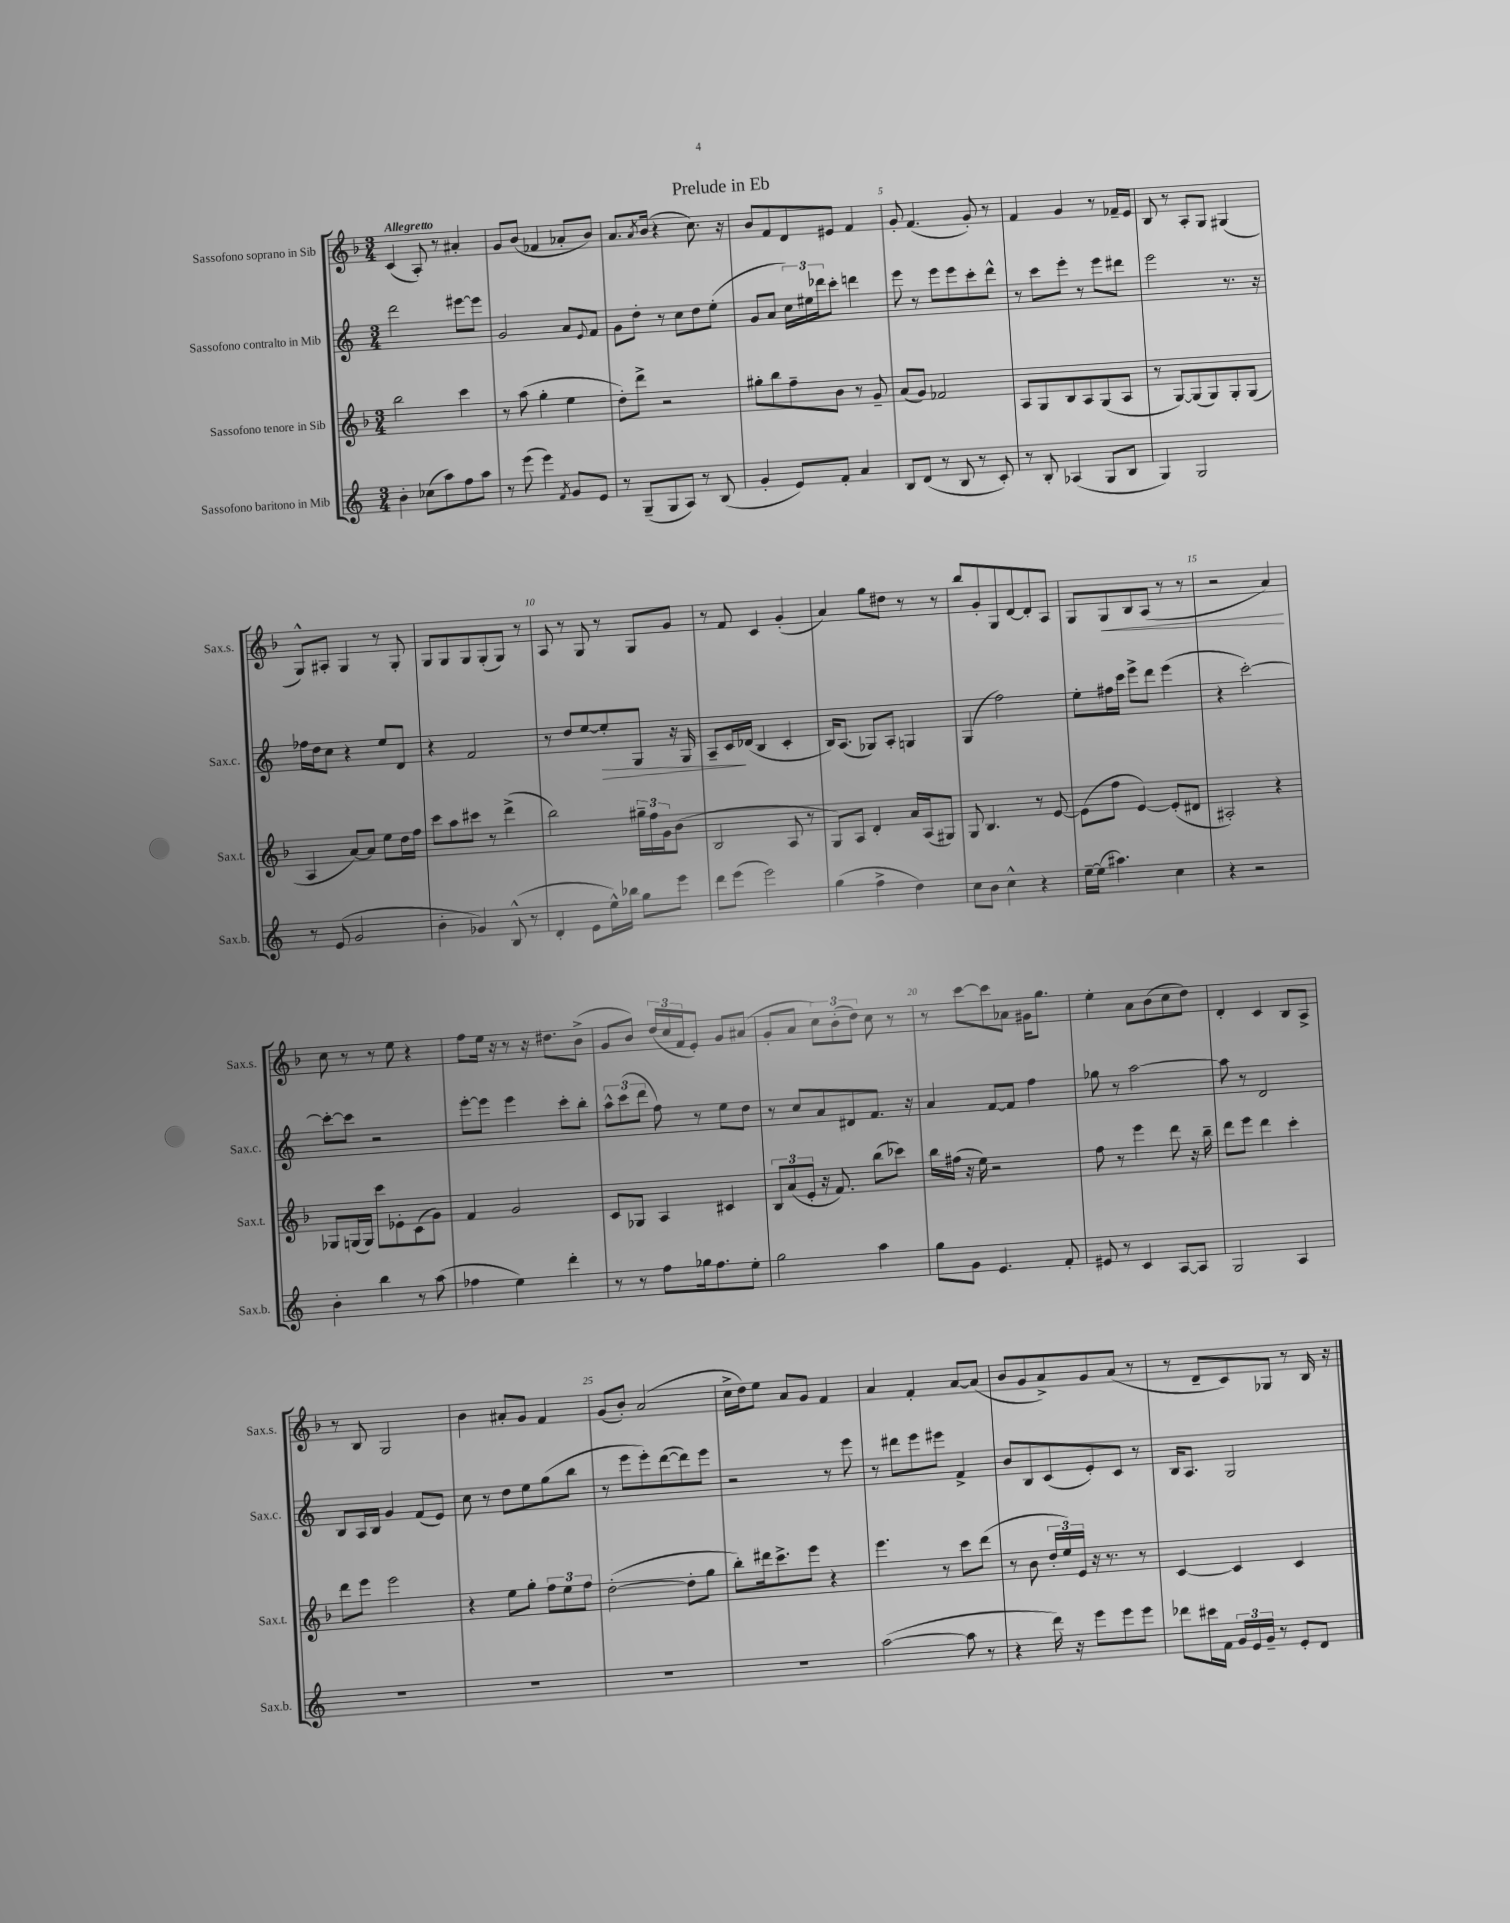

**kern	**kern	**kern	**dynam	**kern	**dynam
*part4	*part3	*part2	*part2	*part1	*part1
*staff4	*staff3	*staff2	*staff2	*staff1	*staff1
*I"Sassofono baritono in Mib	*I"Sassofono tenore in Sib	*I"Sassofono contralto in Mib	*	*I"Sassofono soprano in Sib	*
*I'Sax.b.	*I'Sax.t.	*I'Sax.c.	*	*I'Sax.s.	*
*clefG2	*clefG2	*clefG2	*	*clefG2	*
*k[]	*k[b-]	*k[]	*	*k[b-]	*
*M3/4	*M3/4	*M3/4	*	*M3/4	*
=1	=1	=1	=1	=1	=1
!	!	!	!	!LO:TX:a:B:t=Allegretto	!
4b'\	2bb-\	2ddd\	.	(4c/	.
(8cc-X\L	.	.	.	8A'/)	.
8aa\)	.	.	.	8r	.
8ff\	4ccc\	[8eee#X\L	.	4a#X'/	.
8aa\J	.	8eee#\J]	.	.	.
=2	=2	=2	=2	=2	=2
8r	8r	2g/	.	8g/L	.
(8eee\	(8aa\	.	.	(8b-/J	.
4eee\)	4gg'\	.	.	4f-X/	.
8qf/	.	.	.	.	.
8g/L	4ee\	8a/L	.	8a-X'/L	.
.	.	8qqe/	.	.	.
8e/J	.	8f/J	.	8b-/J)	.
=3	=3	=3	=3	=3	=3
8r	8dd'\L)	8g\L	.	8.a/L	.
(8G~/L	8ddd^\J	8dd'\J	.	.	.
.	.	.	.	8qa/	.
.	.	.	.	(16b-/Jk	.
8G/	2r	8r	.	4r	.
8A/J)	.	8cc\L	.	.	.
8r	.	8dd\	.	8.cc\)	.
(8B/	.	(8ee'\J	.	.	.
.	.	.	.	16r	.
=4	=4	=4	=4	=4	=4
4g'/	8gg#X'\L	8g/L	.	8b-/L	.
.	8bb-\	8a/J	.	8f/	.
8e/L)	8ff~\	24cc\LL)	.	8d/	.
.	.	24ee#X\	.	.	.
.	.	24ddd-X\J	.	.	.
8f'/J	8b-\J	8ccc'\J	.	8e#X/J	.
4a/	8r	4dddn\	.	4f/	.
.	8g~/	.	.	.	.
=5	=5	=5	=5	=5	=5
8B/L	(8a/L	8eee\	.	8g'/	.
(8d/J	8g/J)	8r	.	(4.f/	.
8r	2f-X/	8eee\L	.	.	.
8B/	.	8eee\	.	.	.
8r	.	8ccc'\	.	8g'/)	.
8c'/)	.	8ddd^^\J	.	8r	.
=6	=6	=6	=6	=6	=6
8r	8A/L	8r	.	4f/	.
8B'/	8G/	8ccc\L	.	.	.
(4A-X/	8B-/	8eee'\J	.	4g/	.
.	8A/	8r	.	.	.
8G/L	(8G/	8eee\L	.	8r	.
8B/J	8A/J	8ddd#X\J	.	16f-X~/LL	.
.	.	.	.	16e/JJ	.
=7	=7	=7	=7	=7	=7
4G/)	8r	2eee\	.	8B-/	.
.	[8G/L)	.	.	8r	.
2G/	(8G/]	.	.	8A'/L	.
.	8G/)	.	.	8G/J	.
.	8G'/	8.r	.	(4G#X/	.
.	(8G/J	.	.	.	.
.	.	16r	.	.	.
!!LO:LB:g=z
=8	=8	=8	=8	=8	=8
8r	4A/	16ff-X\LL	.	8G^^/L)	.
.	.	16dd\J	.	.	.
(8e/	.	8cc\J	.	8A#X'/J	.
2g/	[8a/L)	4r	.	4G/	.
.	8a/J]	.	.	.	.
.	8ee\L	8ee/L	.	8r	.
.	16dd\L	8d/J	.	8G'/	.
.	16ff\JJ	.	.	.	.
=9	=9	=9	=9	=9	=9
4b'\	8ccc\L	4r	.	8G/L	.
.	8aa\	.	.	8G/	.
4g-X/)	8ccc#X\J	2f/	.	8G/	.
.	8r	.	.	(8G'/	.
(8B^^/	(4ddd^\	.	.	8G/J)	.
8r	.	.	.	8r	.
=10	=10	=10	=10	=10	=10
4d'/	2bb-\)	8r	.	8A/	.
.	.	8dd/L	.	8r	.
8e\L	.	[8ee/	.	8G/	.
!	!	!	!LO:HP:b	!	!
16ee^^\L)	.	8ee'/]	>	8r	.
16bb-X\JJ	.	.	.	.	.
8gg\L	24gg#X~\LL	8G/J	.	8G/L	.
.	24ff\	.	.	.	.
.	24g\J	.	.	.	.
8eee\J	(8b-\J	16r	.	8g/J	.
.	.	16G/	.	.	.
=11	=11	=11	=11	=11	=11
8ddd\L	2B-/	8A~/L	.	8r	.
(8eee\J	.	16c/L	.	8f/	.
.	.	(16d-X/JJ	]	.	.
2eee\)	.	4B/	.	4c/	.
.	8A/	4c'/	.	(4g'/	.
.	8r	.	.	.	.
=12	=12	=12	=12	=12	=12
(4gg\	8G/L)	16B/KL)	.	4a/)	.
.	.	(8.A/J	.	.	.
.	8A/J	.	.	.	.
4ff^\	4d'/	8G-X/L)	.	8gg\L	.
.	.	8A'/J	.	8dd#X\J	.
4dd\)	16a/LL	4Gn/	.	8r	.
.	(16A/J	.	.	.	.
.	8G#X/J)	.	.	8r	.
=13	=13	=13	=13	=13	=13
8cc\L	8G/	(4G/	.	8bb-/L	.
8b\J	4.B-/	.	.	8g'/	.
4cc^^\	.	2ff\)	.	8G/	.
.	.	.	.	[8d/	.
4r	8r	.	.	8d'/]	.
.	[8e/	.	.	8A/J	.
=14	=14	=14	=14	=14	=14
[16ee~\LL	(8e\L]	8ee'\L	.	8G/L	.
(16ee\JJ]	.	.	.	.	.
!	!	!	!	!	!LO:HP:b
4.aa#X\)	8ff\J	16ff#X\L	.	8G/	<
.	.	16ccc\JJ	.	.	.
.	[4e/)	8eee^\L	.	8B-/	.
.	.	8ddd\J	.	(8A/J	.
4cc\	(8e'/L]	(4eee\	.	8r	.
.	8d#X/J	.	.	8r	.
=15	=15	=15	=15	=15	=15
4r	2A#X'/)	4r	.	2r	.
2r	.	[2ccc'\)	.	.	.
.	4r	.	.	4a/)	.
.	.	.	.	.	[
!!LO:LB:g=z
=16	=16	=16	=16	=16	=16
4b'\	8G-X/L	8ccc'\L_	.	8cc\	.
.	(16Gn/L	8ccc\J]	.	8r	.
.	16G/JJ)	.	.	.	.
4bb\	8ccc\L	2r	.	8r	.
.	8e-X'\	.	.	8ee\	.
8r	(8c\	.	.	4r	.
(8aa\	8g\J)	.	.	.	.
=17	=17	=17	=17	=17	=17
4ff-X\	4f/	[8eee'\L	.	8ff\L	.
.	.	8eee\J]	.	16ee\Jk	.
.	.	.	.	16r	.
4ee\)	2g/	4eee\	.	8r	.
.	.	.	.	16r	.
.	.	.	.	8.dd#X\L	.
4ddd'\	.	8ccc'\L	.	.	.
.	.	8bb'\J	.	(8b-^\J	.
=18	=18	=18	=18	=18	=18
8r	8c/L	12aa^^\L	.	8g/L	.
.	.	(12ccc\	.	.	.
8r	8G-X/J	.	.	8b-/J)	.
.	.	12ddd\J	.	.	.
8ff\L	4A/	8ff\)	.	(24dd/LL	.
.	.	.	.	24cc/	.
.	.	.	.	24f/J	.
16gg-X\k	.	8r	.	8e'/J)	.
8.ff\	.	.	.	.	.
.	4c#X/	8ee\L	.	8g/L	.
8ee'\J	.	8dd\J	.	(8a#X/J	.
=19	=19	=19	=19	=19	=19
2gg\	12B-/L	8r	.	8g'/L	.
.	(12a/	.	.	.	.
.	.	8cc/L	.	8a/J	.
.	12e'/J	.	.	.	.
.	16r	8a/	.	12cc\L)	.
.	8.f/)	.	.	.	.
.	.	.	.	(12b-'\	.
.	.	8d#X/	.	.	.
.	.	.	.	12dd\J)	.
4aa\	(8bb-\L	8.f/J	.	8cc\	.
.	8ccc-X\J)	.	.	8r	.
.	.	16r	.	.	.
=20	=20	=20	=20	=20	=20
8gg\L	16bb-\LL	4a/	.	8r	.
.	(16ff#X\JJ	.	.	.	.
8g\J	16r	.	.	[8ccc\L	.
.	16ee\)	.	.	.	.
4.e/	2r	[8f/L	.	8ccc\]	.
.	.	8f/J]	.	8a-X\J	.
.	.	4ff\	.	16g#X\KL	.
.	.	.	.	8.gg\J	.
8f'/	.	.	.	.	.
=21	=21	=21	=21	=21	=21
8e#X/	8ff\	8gg-X\	.	4ee'\	.
8r	8r	8r	.	.	.
4c/	4eee\	[2aa\	.	8a\L	.
.	.	.	.	(8b-\	.
[8A/L	8ddd\	.	.	8cc\	.
8A/J]	16r	.	.	8dd\J)	.
.	16bb-~\	.	.	.	.
=22	=22	=22	=22	=22	=22
2G/	8ddd\L	8aa\]	.	4d'/	.
.	8eee\J	8r	.	.	.
.	4ddd\	2d/	.	4c/	.
4A/	4ccc'\	.	.	8B-/L	.
.	.	.	.	8A^/J	.
!!LO:LB:g=z
=23	=23	=23	=23	=23	=23
2.r	8ddd\L	8B/L	.	8r	.
.	8eee\J	16A/L	.	8B-/	.
.	.	16B/JJ	.	.	.
.	2eee\	4g/	.	2G/	.
.	.	(8f/L	.	.	.
.	.	8e/J)	.	.	.
=24	=24	=24	=24	=24	=24
2.r	4r	8cc\	.	4b-\	.
.	.	8r	.	.	.
.	8ee\L	8dd\L	.	8a#X'/L	.
.	8gg'\J	8ee\	.	8g/J	.
.	12ff\L	(8gg\	.	4f/	.
.	12ee\	.	.	.	.
.	.	8bb\J	.	.	.
.	12ff\J	.	.	.	.
=25	=25	=25	=25	=25	=25
2.r	([2dd'\	8r	.	(8g/L	.
.	.	8eee\L	.	8b-'/J)	.
.	.	8eee'\)	.	(2a/	.
.	.	([8ddd\	.	.	.
.	8dd'\L]	8ddd\])	.	.	.
.	8gg\J	8eee\J	.	.	.
=26	=26	=26	=26	=26	=26
2.r	8bb-'\L)	2r	.	16cc^\LL	.
.	.	.	.	16dd\J)	.
.	16ddd#X\k	.	.	8ee\J	.
.	8.ccc^\	.	.	.	.
.	.	.	.	8a/L	.
.	8eee\J	.	.	8g/J	.
.	4r	8r	.	4f/	.
.	.	8eee\	.	.	.
=27	=27	=27	=27	=27	=27
([2aa\	4.eee\	8r	.	4a/	.
.	.	8ddd#X\L	.	.	.
.	.	8eee\	.	4f'/	.
.	8r	8eee#X\J	.	.	.
8aa\]	8ccc\L	4f^/	.	[8a/L	.
8r	(8ddd\J	.	.	(8a/J]	.
=28	=28	=28	=28	=28	=28
4r	8r	8b/L	.	8b-/L	.
.	8b-\	8B/	.	8g/	.
16ddd\)	24dd'/LL	(8c/	.	8a^/)	.
.	24ee/)	.	.	.	.
16r	.	.	.	.	.
.	24e/JJ	.	.	.	.
8eee\L	16r	8e'/)	.	8g/	.
.	8.r	.	.	.	.
8eee\	.	8c/J	.	(8a/J	.
8eee\J	8r	8r	.	8r	.
=29	=29	=29	=29	=29	=29
8ddd-X\L	[4c/	16B/KL	.	8r	.
.	.	8.A/J	.	.	.
16ccc#X\L	.	.	.	8d~/L	.
16f\JJ	.	.	.	.	.
24g/LL	4c/]	2G/	.	8c/)	.
24e/	.	.	.	.	.
24g~/JJ	.	.	.	.	.
8r	.	.	.	8G-X/J	.
8e'/L	4c/	.	.	8r	.
8d/J	.	.	.	16B-/	.
.	.	.	.	16r	.
==	==	==	==	==	==
*-	*-	*-	*-	*-	*-
